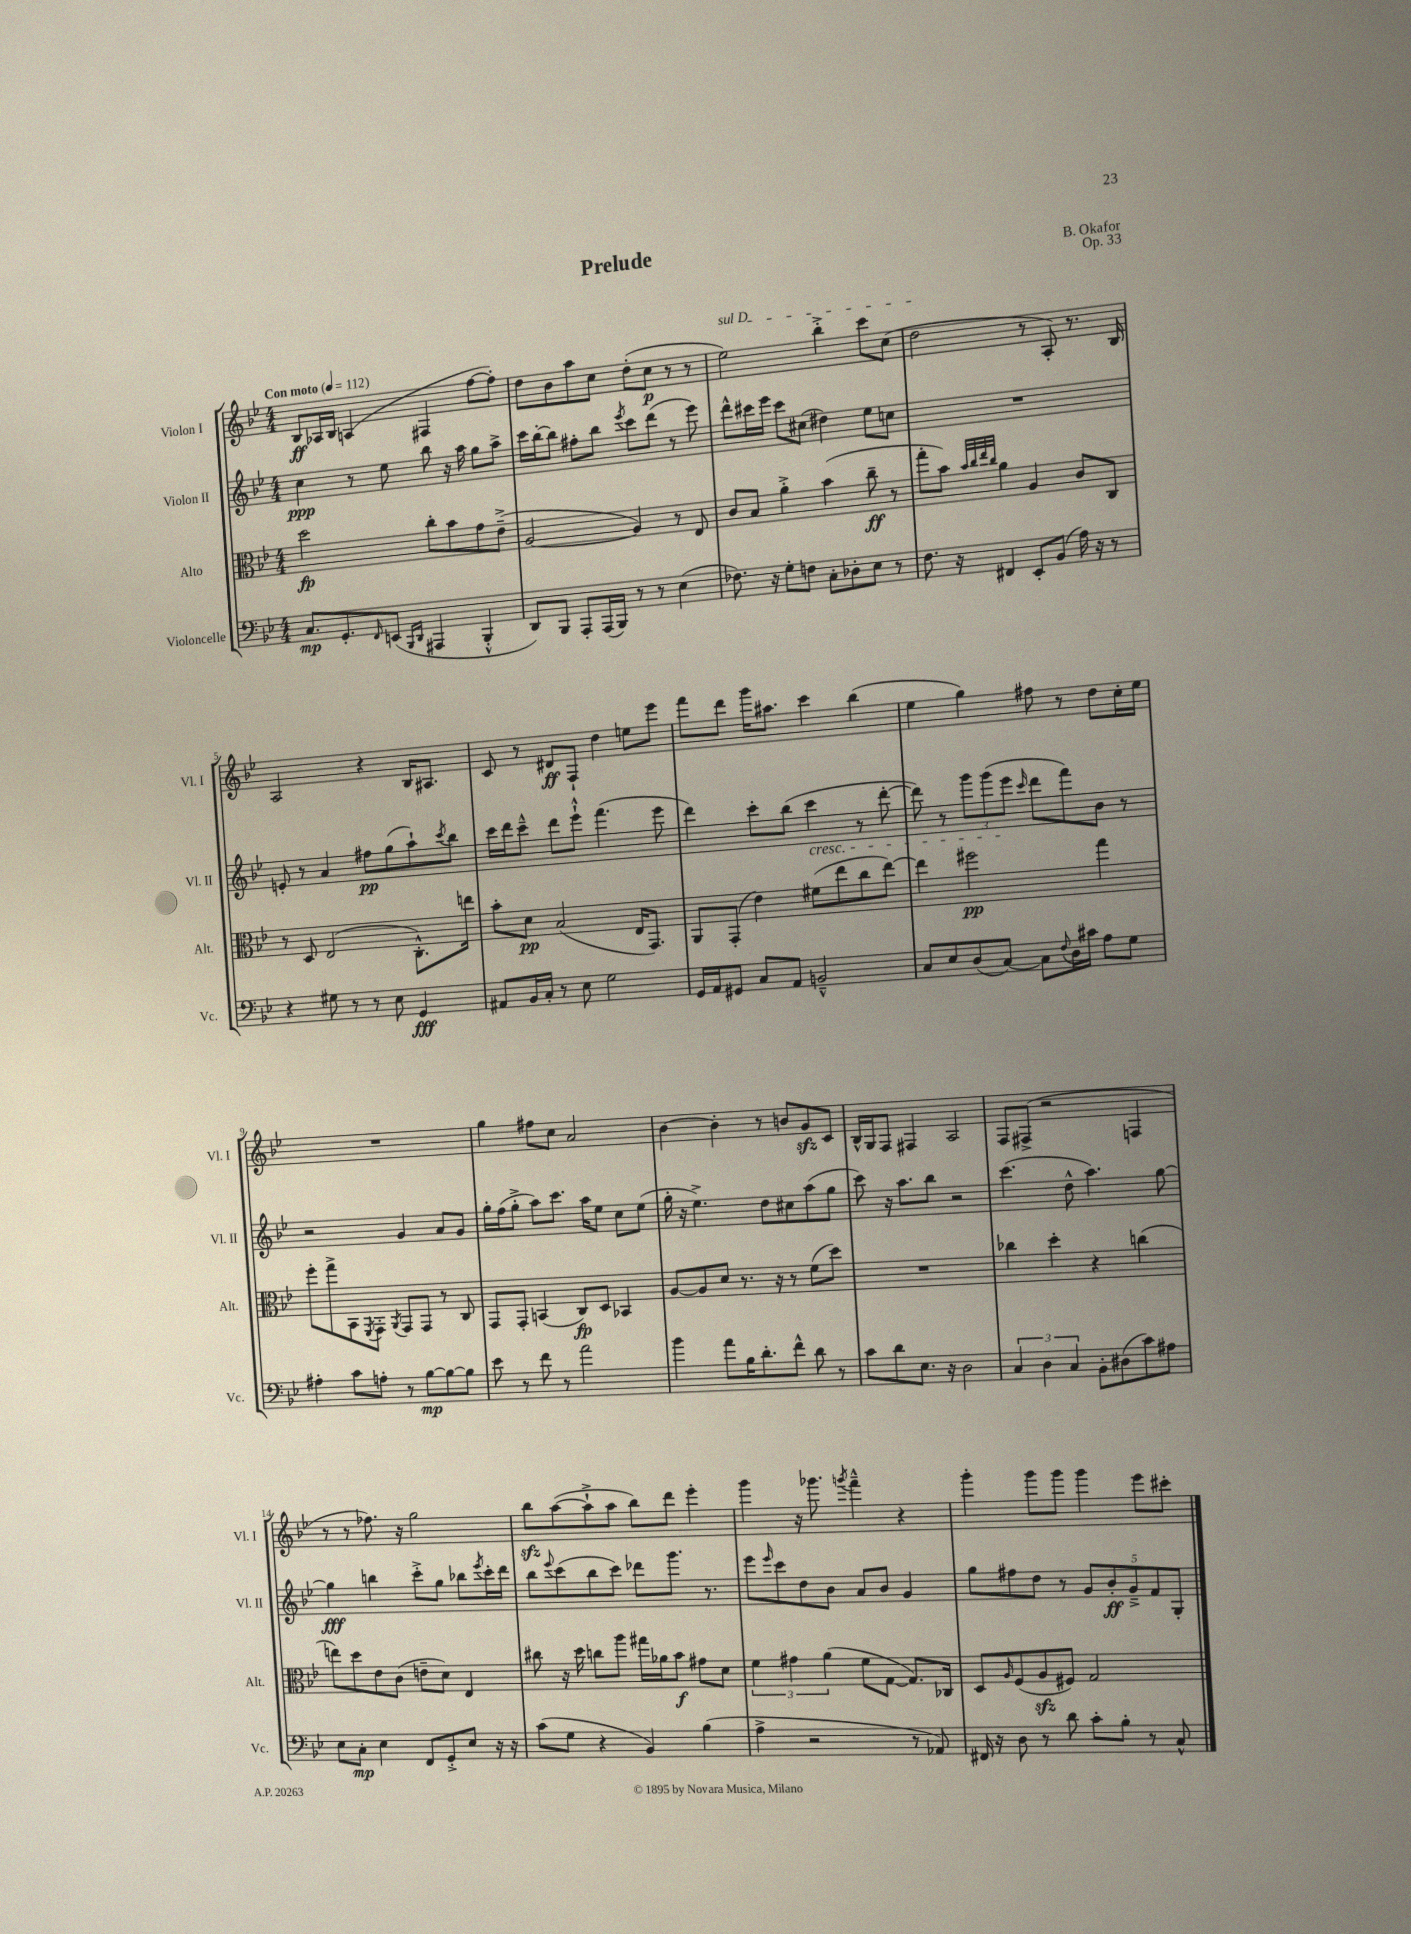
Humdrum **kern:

**kern	**kern	**kern	**kern
*staff4	*staff3	*staff2	*staff1
*clefF4	*clefC3	*clefG2	*clefG2
*k[b-e-]	*k[b-e-]	*k[b-e-]	*k[b-e-]
*M4/4	*M4/4	*M4/4	*M4/4
*MM112	*MM112	*MM112	*MM112
8.C	2dd	4cc	8B-
.	.	.	16A-
8.GG'	.	.	16B-
.	.	8r	(4A
16qqFF	.	.	.
(8EE	.	8ee-	.
16qqBBB-	.	.	.
16qqDD	.	.	.
4AAA#	8cc'	8bb-	4F#
.	8b-	16r	.
.	.	16aa	.
4BBB-'^^	8g	8gg	[8ff
.	(8e-~^	8aa^	8ff'])
=	=	=	=
8DD)	[2A	16ccc	8dd
.	.	[16bb-'	.
8BBB-	.	8bb-]	8b-
8AAA'	.	8ff#'	8aa
(16AAA	.	8bb-	8cc
16BBB-)	.	.	.
.	.	8qeee-	.
8r	4A])	8ccc	(8dd'
8r	.	(8ddd	8cc
(4E-	8r	8r	8r
.	8E-	8eee-)	8r
=	=	=	=
8.F-)	8c	8ddd^^	2ee-)
.	8B-	16ccc#	.
16r	.	16eee-	.
8G'	4a'^	8ccc#	.
8F	.	(8cc#	.
8C'	(4b-	4dd#)	4bb-'^
8D-'	.	.	.
8E-	8cc~	8ee-	8ccc
8r	8r	8cc	(8cc
=	=	=	=
8.F	8gg'	1r	2dd
.	8b-)	.	.
16r	.	.	.
.	32qqb-	.	.
.	32qqcc	.	.
.	32qqee-	.	.
.	32qqcc	.	.
4FF#	4a	.	.
8EE-'	4A	.	8r
(8BB-	.	.	8A')
16A)	8c	.	8.r
16r	.	.	.
8r	8C	.	.
.	.	.	16B-
=	=	=	=
4r	8r	8e'	2A
.	8D	8r	.
8G#	(2E-	4a	.
8r	.	.	.
8r	.	8ff#	4r
8E-	.	(8gg	.
4GG	8.C'^^)	8aa`)	16B-
.	.	.	8.A#
.	.	8qccc	.
.	.	8bb-	.
.	16ee	.	.
=	=	=	=
8AA#	8b-'	16ccc	8c
.	.	16ddd	.
16BB-	8d	8ccc~^^	8r
16C'	.	.	.
8r	(2B-	8ddd	8d#
8E-	.	8eee-`^^	8F`
2G	.	(4.fff	4dd
.	16E-	.	8ee
.	8.GG)	.	.
.	.	8eee-	8eee-
=	=	=	=
16GG	8AA	4ddd)	8fff
16AA	.	.	.
8GG#	(8GG'	.	8ddd
8C	4e-)	8ccc'	16ggg
.	.	.	8.aa#
8AA	.	(8bb-	.
2BB~^^	(8f#	4ccc	4ccc
.	8ee-	.	.
.	8cc	8r	(4bb-
.	[8ee-)	[8ddd'	.
=	=	=	=
8C	4ee-]	8ddd])	4ee-
8E-	.	8r	.
(8D	2ff#	12ggg	4gg)
.	.	(12ggg	.
[8C)	.	.	.
.	.	12eee-	.
.	.	16qqccc	.
8C]	.	8ddd	8ff#
8qqF	.	.	.
16D	.	8fff)	8r
16c#	.	.	.
8A	4gg	8b-	8dd
8G	.	8r	16cc'
.	.	.	16ee-
=	=	=	=
4A#'	8ff'	2r	1r
.	8gg^	.	.
8c	8BB-	.	.
.	8qFF	.	.
8A'	8GG'	.	.
.	8qAA	.	.
8r	8GG	4g	.
[8B-	8GG	.	.
8B-_	8r	8a	.
8B-]	8C	8g	.
=	=	=	=
8e-	8GG	16gg'	4gg
.	.	(16ff	.
8r	8GG'	8gg'^	.
8f	(4BB	8aa)	8ff#
8r	.	8.ccc	8cc
2a	8C)	.	2a
.	.	16aa	.
.	8D	8ee-	.
.	4BB-	8cc	.
.	.	(8ee-	.
=	=	=	=
4b-	[8A	16gg'	[4b-
.	.	16r	.
.	8A]	4.ee-^)	.
8a	8d	.	4b-']
16B-	8.r	.	.
8.d'	.	.	.
.	.	8dd	8r
.	16r	.	.
8f^^	8r	8cc#	8b
8d	(8f	(8aa	8g
8r	8dd)	8gg	8c
=	=	=	=
8c	1r	8ccc)	16B-^^
.	.	.	16G
8d	.	16r	8F
.	.	8.aa	.
8.E-	.	.	4F#
.	.	8bb-	.
16r	.	.	.
2D	.	2r	2A
=	=	=	=
6C	4cc-	(4.ccc	8F
.	.	.	(8F#^
6D	.	.	.
.	4dd'	.	2r
6C	.	.	.
.	.	8dd^^	.
8BB-'	4r	4.aa)	.
(8D#	.	.	.
8c)	(4cc	.	4F
8A#	.	[8gg	.
=	=	=	=
8E-	8ee)	4gg]	8r
8C'	8dd	.	8r
4E-	8e-	4bb	8.ff-)
.	(8c	.	.
.	.	.	16r
8FF	8e~	8ccc'^	2gg
8GG'^	8d)	8gg	.
8E-	4E-	8bb-	.
.	.	8qeee-	.
16r	.	16ccc'	.
16r	.	16ddd	.
=	=	=	=
(8c	8cc#	8bb-	8bb-
.	.	8qqeee-	.
8G	16r	(8ccc	([8aa
.	16dd	.	.
4r	8cc	8bb-	8aa`^]
.	8aa	8ccc)	8aa
4BB-)	16gg#	8ddd-	8bb-)
.	16a-	.	.
.	8b-	8.ggg	8ddd
(4B-	8g#	.	4eee-'
.	.	8.r	.
.	8d	.	.
=	=	=	=
4A^	6f	8eee-	4ggg
.	.	16qqeee-	.
.	.	8ccc	.
.	6g#	.	.
2r	.	8dd	16r
.	.	.	8.ggg-
.	(6a	.	.
.	.	8b-	.
.	.	.	8qggg
.	8f	8a	4fff~^^
.	[8G	8b-	.
8r	8.G])	4g	4r
8AA-)	.	.	.
.	16C-	.	.
=	=	=	=
16FF#	8D	8gg	4ggg'
16r	.	.	.
.	16qqA	.	.
8D	(8F	8ff#	.
8r	8A	8dd	8ggg
8d	8F#)	8r	8ggg
8c'	2G	10g	4ggg
.	.	10b-'	.
8B-'	.	.	.
.	.	10g~^	.
8r	.	.	8eee-
.	.	10f	.
8C^^	.	.	8ccc#'
.	.	10G'	.
==	==	==	==
*-	*-	*-	*-
